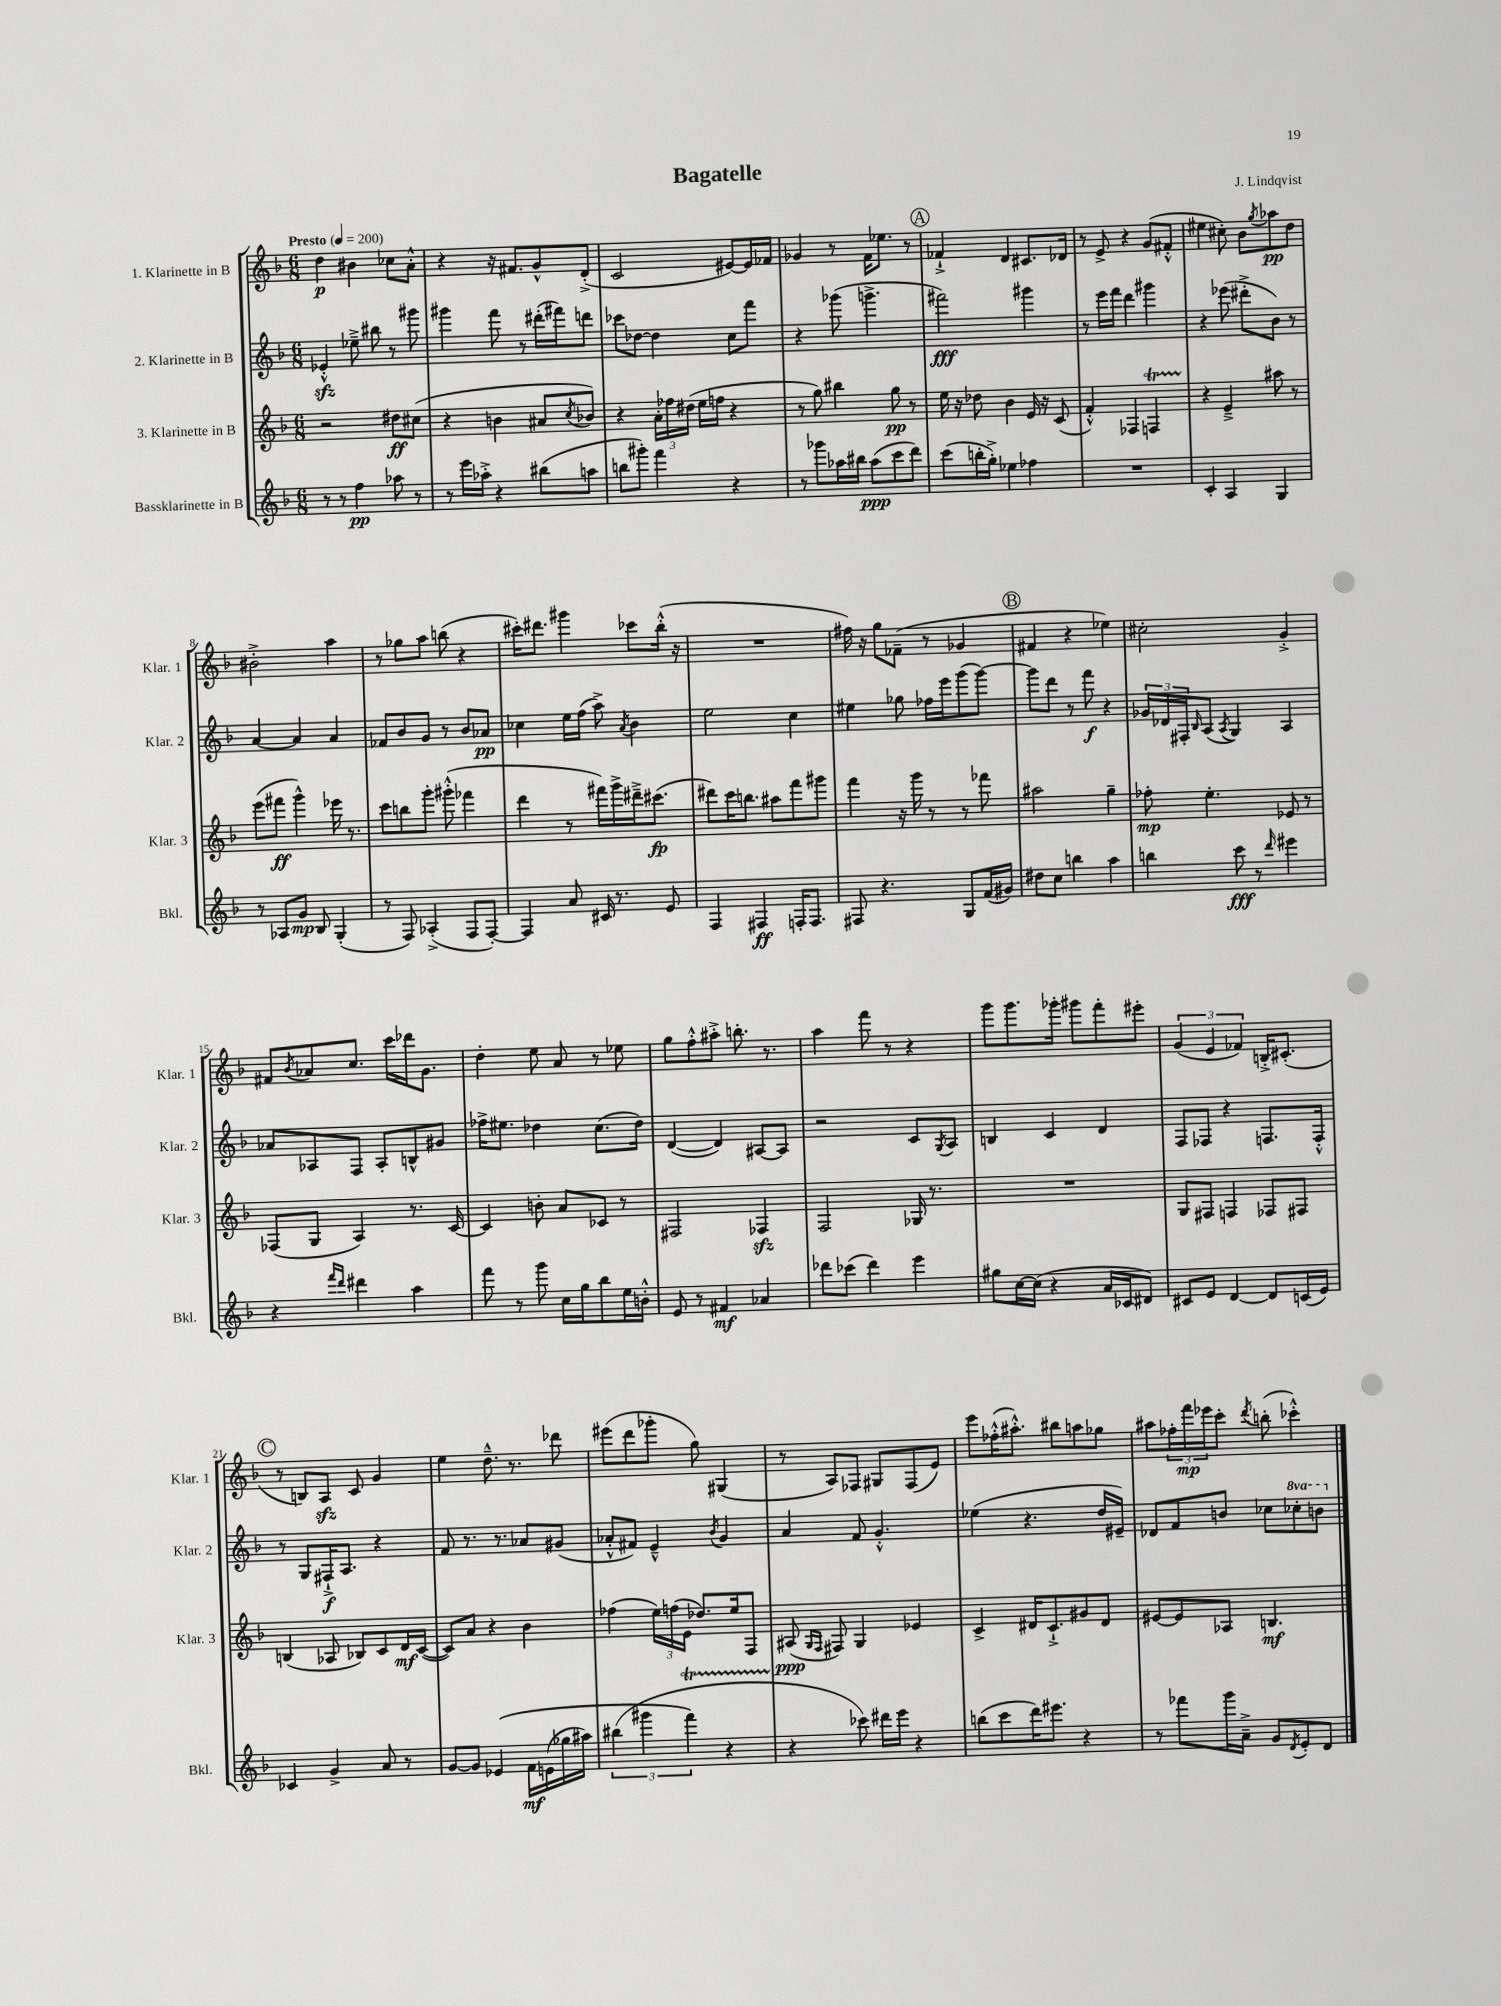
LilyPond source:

\header { title = "Bagatelle" composer = "J. Lindqvist" }
<<
\new StaffGroup <<
\new Staff = "s0" \with { instrumentName = "1. Klarinette in B" shortInstrumentName = "Klar. 1" } {
    \clef treble \key f \major \numericTimeSignature \time 6/8 \tempo "Presto" 4 = 200
    d''4\p bis'4 ces''8 a'8-.-^ |
    r4 r16 fis'8. g'8-^ d'8-.->( |
    c'2 eis'8~) eis'16 fes'16 |
    ges'4 r8 f'16 ees''8. r8 |
    \mark \markup { \circle "A" } fes'4-!-> d'4 cis'8. des'16 |
    r8 e'8-> r4 g'8( fis'8-.-^ |
    eis''4 cis''8-.) bes'8 \acciaccatura { g''8 } aes''8\pp d''8 |
    bis'2-.-> a''4 |
    r8 ges''8 a''8 b''8( r4 |
    cis'''16-.) dis'''8. gis'''4 ces'''8 bes''16-.-^( r16 |
    R2. |
    fis''16) r16 g''8 fes'8--( r8 ges'4 |
    \mark \markup { \circle "B" } fis'4 r4 ees''4) |
    cis''2-. g'4-.-> |
    fis'8 \acciaccatura { bes'8 } aes'8 c''8. c'''16 des'''16 g'8. |
    d''4-. e''8 a'8 r8 ees''8 |
    g''8 f''8-.-^ ais''8-.-> b''8.-. r8. |
    a''4 f'''8 r8 r4 |
    g'''8 g'''8. ges'''16-. gis'''8 f'''8-. eis'''8-. |
    \tuplet 3/2 { g'4( e'4 fes'4) } b16-.-> cis'8.-.( |
    \mark \markup { \circle "C" } r8 b8) a8\sfz c'8 g'4 |
    e''4 d''8.---^ r8. des'''8 |
    eis'''8( d'''8 ges'''8-. g''8) gis4( |
    r8 a8) fes8 gis8 fes8( e'8) |
    e'''8 fes''16-.-^( ais''8.-.-^) bis''8 a''8 ges''8 |
    ais''8 \tuplet 3/2 { fes''16-. f'''16\mp ees'''16 } c'''8-. \acciaccatura { d'''8 } b''8-.( ces'''4-.-^) \bar "|." |
}
\new Staff = "s1" \with { instrumentName = "2. Klarinette in B" shortInstrumentName = "Klar. 2" } {
    \clef treble \key f \major \numericTimeSignature \time 6/8 \set Staff.ottavationMarkups = #ottavation-simple-ordinals
    ees'4-.-^\sfz ees''8---> bis''8 r8 gis'''8 |
    gis'''4 f'''8 r8 dis'''16-.( fis'''16) d'''8 |
    ces'''8 des''8~ des''4 c''8 f'''8 |
    r4 ges'''8( g'''4.-> |
    \mark \markup { \circle "A" } fis'''2\fff) gis'''4 |
    r8 e'''16 f'''16 d'''4 gis'''4 |
    r4 ees'''8( dis'''8-.-> bes'8) r8 |
    a'4~ a'4 a'4 |
    fes'8 bes'8 g'8 r8 bes'8 aes'8\pp |
    ces''4 e''16 f''16( a''8->) \acciaccatura { a'8 } bes'4 |
    e''2 c''4 |
    eis''4 ges''8 fes''16 e'''16 g'''8( g'''8~) |
    \mark \markup { \circle "B" } g'''8 d'''8 r8 f'''8\f r4 |
    \tuplet 3/2 { ges'16 des'16 fis16-. } \grace { bes16 } a8( \acciaccatura { a8 } g4) a4 |
    aes'8 aes8 f8 aes8-. b8-^ gis'8 |
    fes''16-> eis''8. des''4 c''8.( des''16) |
    d'4~( d'4) ais8~ ais8 |
    r2 c'8 \acciaccatura { g8 } a8 |
    b4 c'4 d'4 |
    f8 fes8 r4 f8. f16-.-^ |
    \mark \markup { \circle "C" } r8 g8 fis16-!->\f a8. r4 |
    f'8 r8. r8. aes'8 gis'8( |
    aes'8-.-^ fis'8) e'4---^ \acciaccatura { bes'8 } g'4 |
    a'4 f'8 g'4.-.-^ |
    ees''4( r4. d''16 eis'16--) |
    des'8 f'8 b'8 ces''8 \ottava #1 ces'''8-. b''8 \ottava #0 \bar "|." |
}
\new Staff = "s2" \with { instrumentName = "3. Klarinette in B" shortInstrumentName = "Klar. 3" } {
    \clef treble \key f \major \numericTimeSignature \time 6/8
    r2 dis''8\ff cis''8( |
    r4 b'4 ais'8 \acciaccatura { c''8 } bes'8) |
    r4 \tuplet 3/2 { a'16-. fes''16 dis''16( } e''16 f''16 r4 |
    r8 g''8) bis''4 g''8\pp r8 |
    \mark \markup { \circle "A" } e''16 r16 des''8 bes'4 e'16 r16 c'8( |
    f'4-.-^) fes4 f4\startTrillSpan |
    r4\stopTrillSpan e'4---> ais''8 r8 |
    e'''8( fis'''8\ff g'''4-^) ees'''16 r8. |
    c'''8 b''8 g'''8-. gis'''8-.-^( fes'''4 |
    d'''4 r8 fis'''16) g'''16-> dis'''16---> cis'''8.\fp( |
    dis'''8) c'''16 b''8. ais''8 f'''8 gis'''8 |
    f'''4 r16 g'''16 r8 r8 fes'''8 |
    \mark \markup { \circle "B" } ais''2 g''4-- |
    fes''8-.\mp e''4.-. ees'8 r8 |
    fes8( g8 a4) r8. c'16~ |
    c'4 b'8-. a'8 ces'8 r8 |
    fis2 fes4\sfz |
    f2 ges16 r8. |
    R2. |
    g8 fis8 f4 fes8 fis8 |
    \mark \markup { \circle "C" } b4( aes8 bes8) c'8 d'16\mf c'16~( |
    c'8) a'8 r4 bes'4 |
    fes''4( \tuplet 3/2 { e''16) f''16( e'16 } des''8.) e''16 f8 |
    ais8\ppp( \grace { g16 f16 } fis8) g4 ees'4 |
    c'4-> dis'16 c'8.-!-> gis'8 dis'8 |
    eis'8~ eis'8 aes8 b4.\mf \bar "|." |
}
\new Staff = "s3" \with { instrumentName = "Bassklarinette in B" shortInstrumentName = "Bkl." } {
    \clef treble \key f \major \numericTimeSignature \time 6/8
    r8 r8 f''4\pp aes''8 r8 |
    r8 e'''16 aes''16-.-> r4 bis''8( a''8 |
    b''8 gis'''8-.) f'''4 r4 |
    r8 ges'''8 aes''16 bis''16 aes''8\ppp( c'''8 d'''8) |
    \mark \markup { \circle "A" } c'''8( b''16-. g''16-.->) ees''4 fes''4 |
    R2. |
    c'4-. a4 g4 |
    r8 aes8 g'8\mp bes8 g4-.( |
    r8 f8) aes4-.->( f8 f8~-.) |
    f4 a'8 cis'16 r8. e'8 |
    f4 fis4\ff f16-. f8. |
    fis8 r4. g8 f'16( gis'16) |
    \mark \markup { \circle "B" } dis''8 c''8 b''4 a''4 |
    b''4 c'''8\fff r8 \grace { d'''16 } eis'''4 |
    r4 \grace { f'''16 d'''16 } dis'''4 a''4 |
    f'''8 r8 g'''8 c''16 g''16 bes''8 e''16 b'16-.-^ |
    e'8 r8 fis'4\mf aes'4 |
    des'''8 ces'''8( des'''4) e'''4 |
    gis''8 c''16~ c''16( r4 a'16 ces'16 dis'8) |
    cis'8 e'8 d'4~ d'8 c'16( e'16) |
    \mark \markup { \circle "C" } ces'4 g'4-> a'8 r8 |
    g'8~ g'8 ees'4\( f'16\mf e'16( ges''16 ais''16) |
    \tuplet 3/2 { bis''4( gis'''4 f'''4\startTrillSpan\) } r4 |
    r4\stopTrillSpan ces'''8) dis'''16 e'''16 r4 |
    b''8( c'''8 d'''16) eis'''8. r4 |
    r8 fes'''8 g'''16 a'16---> g'8 \acciaccatura { d'8 } e'8-. d'8 \bar "|." |
}
>>
>>
